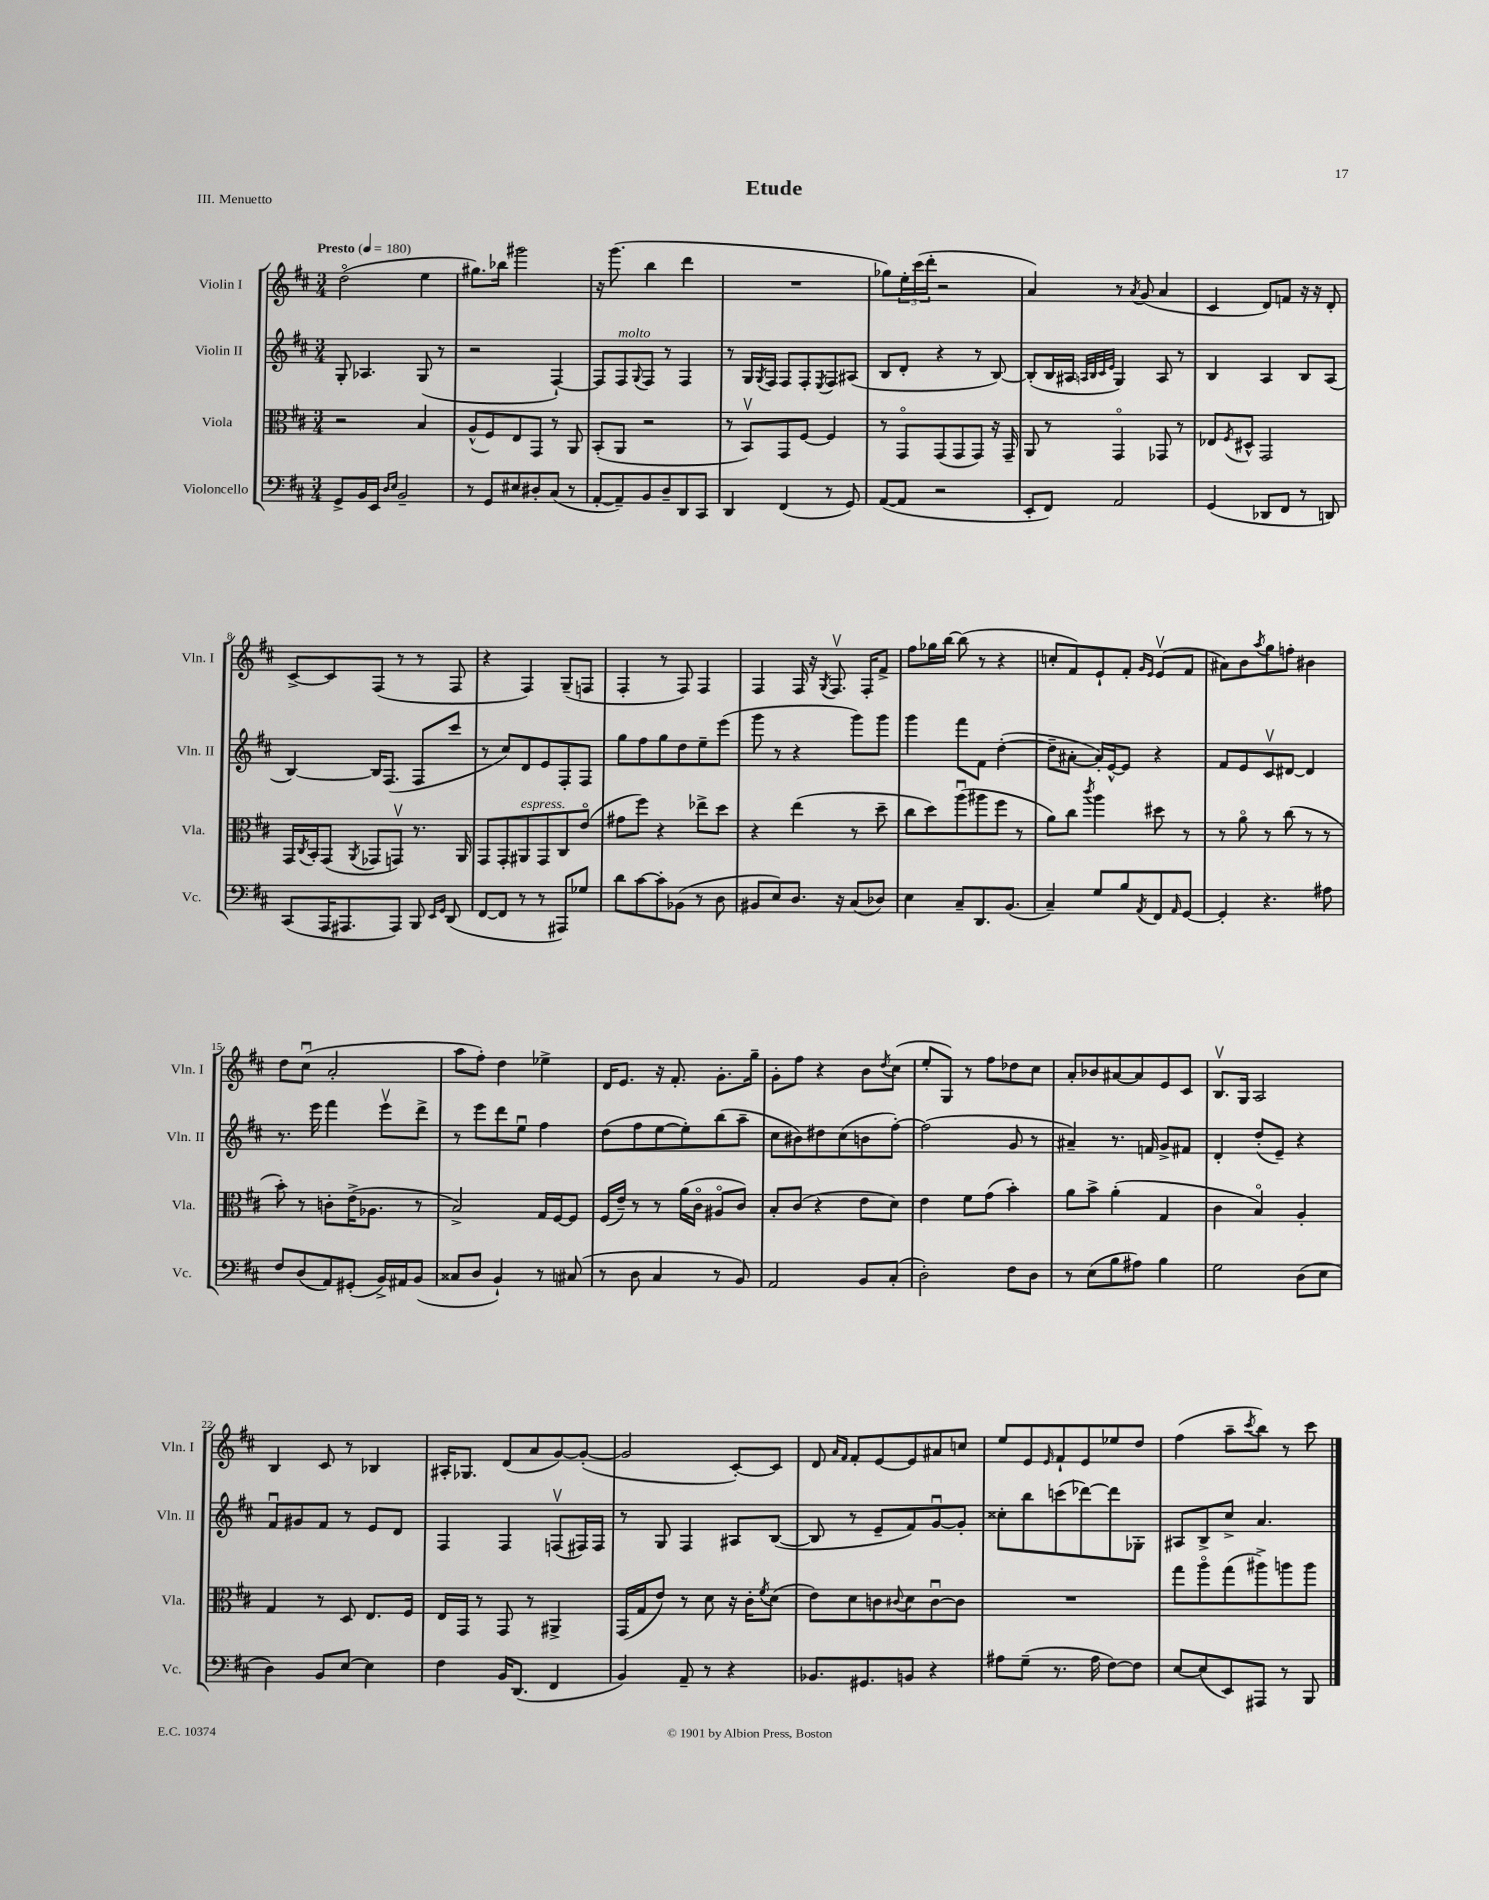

**kern	**kern	**kern	**kern
*staff4	*staff3	*staff2	*staff1
*clefF4	*clefC3	*clefG2	*clefG2
*k[f#c#]	*k[f#c#]	*k[f#c#]	*k[f#c#]
*M3/4	*M3/4	*M3/4	*M3/4
*MM180	*MM180	*MM180	*MM180
8GG^	2r	8G'	(2ddo
16BB	.	4.A-	.
16EE	.	.	.
16qqD	.	.	.
16qqE	.	.	.
2BB~	.	.	.
.	4B	(8G	4ee
.	.	8r	.
=	=	=	=
8r	(8A^^	2r	8.gg#)
8GG	8F#)	.	.
.	.	.	16bb-
8E#	8E	.	2ggg#
8D#'	8GG	.	.
(8C#	8r	[4F#`)	.
8r	8AA	.	.
=	=	=	=
[8AA'	(8BB'	8F#]	16r
.	.	.	(8.ggg
8AA~])	8AA	8F#	.
.	.	8qqG	.
8BB	2r	8F#	4bb
8D~	.	8r	.
8DD	.	4F#	4ddd
8CC#	.	.	.
=	=	=	=
4DD	8r	8r	2.r
.	8BBv)	16G	.
.	.	8qG	.
.	.	16F#	.
(4FF#	8GG	8F#	.
.	[8F#	8F#'	.
.	.	8qE	.
8r	4F#]	8F#	.
8GG)	.	(8A#	.
=	=	=	=
([8AA	8r	8B	8gg-)
8AA]	8GGo	8d'	24ee'
.	.	.	(24ccc#
.	.	.	24ddd'
2r	(8GG	4r	2r
.	8GG	.	.
.	8GG)	8r	.
.	16r	[8B)	.
.	16GG~	.	.
=	=	=	=
8EE'	8AA	(8B']	4a)
8FF#)	8r	16B	.
.	.	16A#	.
.	.	32qqA	.
.	.	32qqB	.
.	.	32qqc#	.
.	.	32qqe	.
2AA	4GGo	4G)	8r
.	.	.	8qa
.	.	.	(8g
.	8GG-	8A	4a
.	8r	8r	.
=	=	=	=
(4GG	8E-	4B	4c#
.	8qF#	.	.
.	8D#^^	.	.
8DD-	2GG	4A	8d)
8FF#	.	.	8f
8r	.	8B	16r
.	.	.	16r
8DD)	.	(8A	8d'
=	=	=	=
(8CC#	16GG	[4B)	[8c#^
.	8qC#	.	.
.	16BB'	.	.
16AAA	(8GG	.	8c#]
8.AAA#	.	.	.
.	8qAA	.	.
.	8GG-	16B]	(8F#
.	.	(8.F#	.
8AAA#)	8GGv)	.	8r
8BBB	8.r	8F#	8r
16qqEE	.	.	.
16qqGG	.	.	.
(8DD	.	8ccc#	8F#
.	16AA	.	.
=	=	=	=
[8FF#	8GG	8r	4r
8FF#]	8GG'	8cc#)	.
8r	8AA#	8d	4F#)
8r	8GG	8e	.
8AAA#)	8C#	8F#'	(8G~
8G-	(8eo	8F#	8F
=	=	=	=
8d	8g#	8gg	4F#'
[8c#	8ff#)	8ff#	.
8c#']	4r	8gg	8r
(8BB-	.	8dd	8F#)
8r	8ee-^	8ee~	4F#
8D	8dd	(8eee	.
=	=	=	=
8BB#	4r	8ggg	4F#
8E)	.	8r	.
8.D	(4ee	4r	16F#
.	.	.	16r
.	.	.	8qG
.	.	.	8.F#v
16r	.	.	.
(8C#	8r	8ggg)	.
.	.	.	16F#'
8D-)	8dd~	8ggg	8f#^
=	=	=	=
4E	8cc#	4ggg	8ff#
.	8dd)	.	16gg-
.	.	.	[16bb
8C#~	(8aau	8fff#	(8bb]
8.DD	8aa#	8f#	8r
.	8ff#	([4dd'	4r
(8.BB	.	.	.
.	8r	.	.
=	=	=	=
4C#~)	8a)	8dd~]	8cc'
.	8cc#	[8a#'	8f#)
.	8qccc#	.	.
8G	4aa	16a#'])	8e`
.	.	[16e^^	.
8B	.	8e]	8f#'
.	.	.	16qqg
8qAA	.	.	16qqe
8FF#	8dd#	4r	(8ev
16qqAA	.	.	.
[8GG	8r	.	8f#
=	=	=	=
4GG']	8r	8f#	8a#)
.	8ao	8e	8b
.	.	.	8qaa
4.r	8r	8c#v	8gg
.	(8cc#	[8d#	8ff'
.	8r	4d#]	4b#
8A#	8r	.	.
=	=	=	=
8F#	8b')	8.r	8dd
(8D	8r	.	(8cc#u
.	.	16eee	.
8AA)	8c'	4fff#	2a'
(8GG#'	(16e^	.	.
.	8.A-	.	.
16BB^)	.	8eeev	.
16AA#	.	.	.
(8BB	8r	8ddd^	.
=	=	=	=
8C##	2B^)	8r	8aa
8D	.	8eee	8ff#')
4BB`)	.	8ddd	4dd
.	.	8eeu	.
8r	16G	4ff#	4ee-^
.	[16F#	.	.
(8C#	8F#]	.	.
=	=	=	=
8r	(16F#	(8dd	16d
.	16e~)	.	8.e
8D	8r	8ff#	.
4C#	8r	[8ee	16r
.	.	.	8.f#'
.	(16a	8ee'])	.
.	16c#o	.	.
8r	8A#o	(8bb	8.g'
8BB)	8c#)	8aa~	.
.	.	.	16gg~
=	=	=	=
2AA	8B'	8cc#	8g'
.	(8c#	8b#)	8ff#
.	4r	8dd#	4r
.	.	(8cc#	.
8BB	8e	8b	8b
.	.	.	8qdd
(8C#'	8d)	[8ff#')	(8cc#
=	=	=	=
2D')	4e	(2ff#]	8ee'
.	.	.	8G)
.	8f#	.	8r
.	(8g	.	8ff#
8F#	4b')	8g	8dd-
8D	.	8r	8cc#
=	=	=	=
8r	8a	4a#~)	8a'
(8E	8b^	.	8b-
8B	(4a'	8.r	[8a#
8A#)	.	.	8a#]
.	.	16f	.
4B	4G	8g^	8e
.	.	8f#	8c#
=	=	=	=
2G	4c#	4d'	8.Bv
.	.	.	16G
.	4Bo)	(8dd'	2A
.	.	8e~)	.
(8D	4A'	4r	.
8E	.	.	.
=	=	=	=
4D)	4G	8f#u	4B
.	.	8g#	.
8BB	8r	8f#	8c#
[8E	8D	8r	8r
4E]	8.E	8e	4B-
.	.	8d	.
.	16F#	.	.
=	=	=	=
4F#	16E	4F#	16A#'
.	16GG	.	8.G-
.	8r	.	.
16BB	8GG	4F#	(8d
(8.DD	.	.	.
.	8r	.	8a
4FF#	4AA#^	(8Fv	[8g)
.	.	16F#)	(8g'_
.	.	16F#	.
=	=	=	=
4BB)	(16GG	8r	2g]
.	16G	.	.
.	8e)	8G	.
8AA~	8r	4F#	.
8r	8d	.	.
4r	16r	8A#	[8c#')
.	16c#'	.	.
.	8qf#	.	.
.	(8d	([8B	8c#]
=	=	=	=
8.BB-	8e)	8B]	8d
.	.	.	16qqa
.	.	.	16qqf#
.	8d	8r	8f#'
8.GG#	.	.	.
.	8c	8e~	[8e
.	8qqc#	.	.
8BB	8d	8f#)	8e]
4r	[8c#u	[8gu	8a#
.	8c#]	8g']	8cc
=	=	=	=
8A#	2.r	8cc##'	8ee
(8G~	.	8bb	8e
.	.	.	16qqe
8.r	.	(8ccc	8f#`
.	.	[8ddd-)	8e
16A#	.	.	.
[8F#)	.	8ddd-]	8ee-
8F#]	.	8G-'	8dd
=	=	=	=
[8E	8gg	8A#	(4ff#
(8E]	8aao	8B^	.
8EE)	(8gg	8cc#^	8aa~
.	.	.	8qccc#
8AAA#	8aa#^)	4.a	8bb)
8r	8aa	.	8r
8BBB	8aa	.	8ccc#
==	==	==	==
*-	*-	*-	*-
